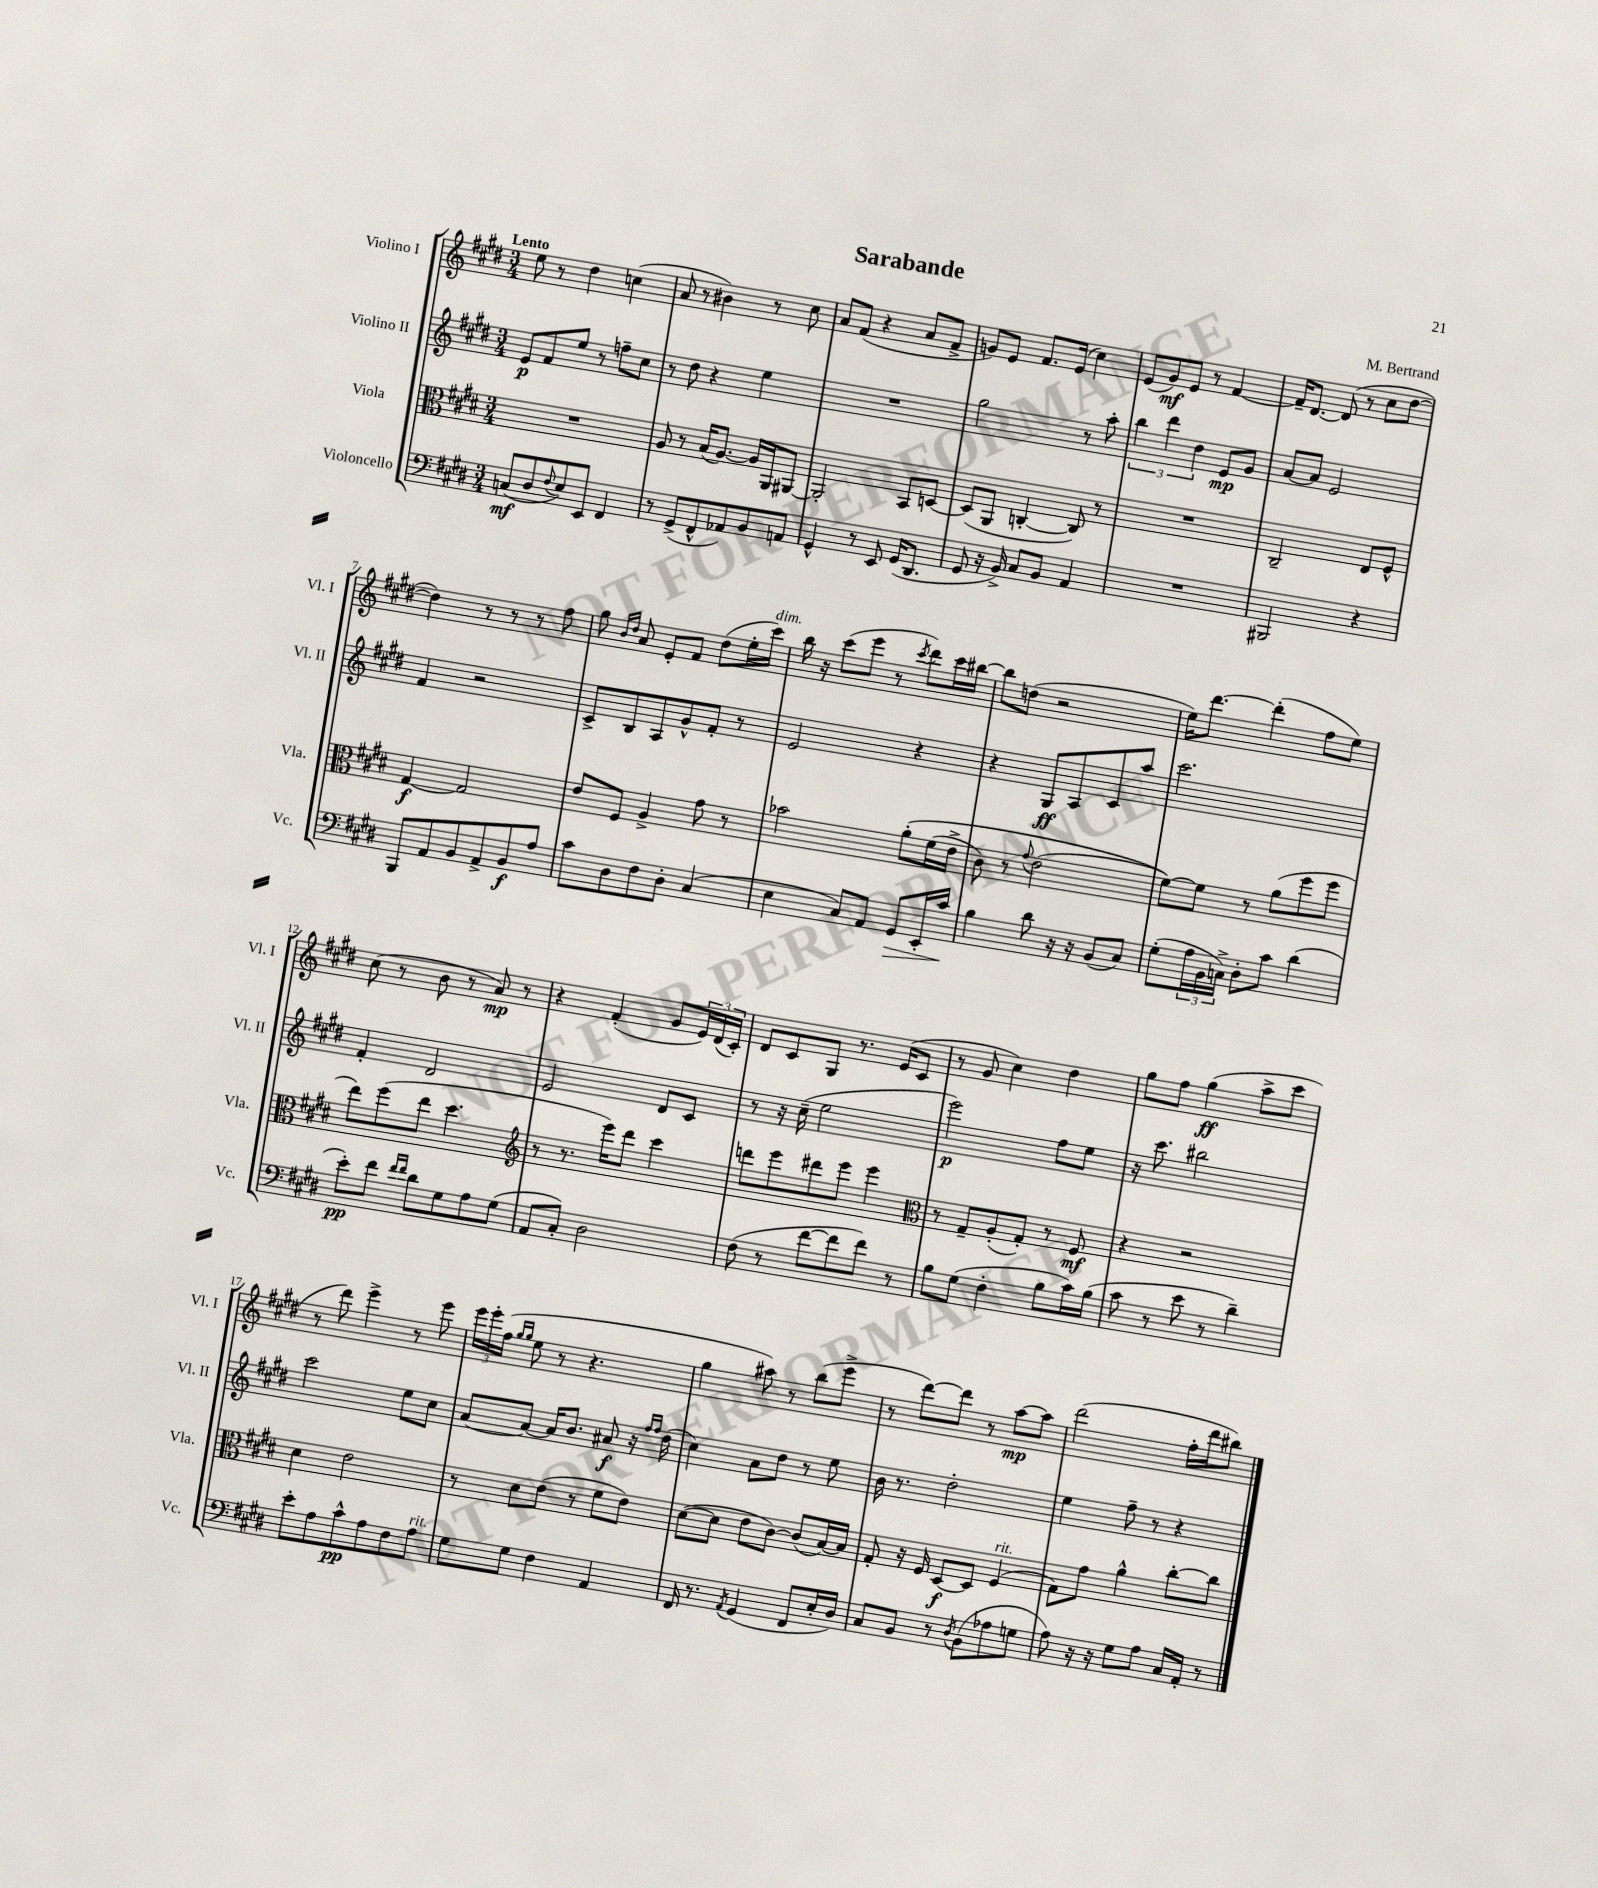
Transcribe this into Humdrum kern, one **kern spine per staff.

**kern	**kern	**kern	**kern
*staff4	*staff3	*staff2	*staff1
*clefF4	*clefC3	*clefG2	*clefG2
*k[f#c#g#d#]	*k[f#c#g#d#]	*k[f#c#g#d#]	*k[f#c#g#d#]
*M3/4	*M3/4	*M3/4	*M3/4
(8C	2.r	8e	8ee
8D#	.	8f#	8r
8qqF#	.	.	.
8E)	.	8ee	4dd#
8EE	.	8r	.
4FF#	.	8ff~	(4cc
.	.	8cc#	.
=	=	=	=
8r	8A	8r	8a
(8GG#^	8r	8dd#	8r
8FF#^^	(16B	4r	4b#)
.	[8.A)	.	.
8AA-)	.	.	.
8BB	16A]	4ee	8r
.	16AA	.	.
8AA	[8AA#	.	8cc#
=	=	=	=
4GG#^^	2AA#']	2.r	8a
.	.	.	(8f#
8r	.	.	4r
8EE	.	.	.
(16GG#	8BB	.	8a
8.DD#	.	.	.
.	[8D	.	8f#^
=	=	=	=
8GG#	(8D]	2gg#	8g)
16r	8AA	.	8e
16BB^)	.	.	.
8C#	[4C'	.	8.f#
8BB	.	.	.
.	.	.	(16e
4AA	8C])	8r	4cc#)
.	8r	8aa'	.
=	=	=	=
2.r	2.r	6bb	(8e
.	.	.	8g#)
.	.	6ddd#	.
.	.	.	8e
.	.	6dd#	.
.	.	.	8r
.	.	8e	[4f#
.	.	8g#	.
=	=	=	=
2BBB#	2C#~	[8a	16f#~]
.	.	.	[8.d#
.	.	8a]	.
.	.	2e	(8d#]
.	.	.	8r
4r	8E	.	8cc#
.	8F#^^	.	[8dd#
=	=	=	=
8BBB	[4G#	4f#	4dd#])
8AA	.	.	.
8BB	2G#]	2r	8r
8AA^	.	.	8r
8BB	.	.	8r
8A	.	.	8ff#
=	=	=	=
8c#	8e	8c#^	8gg#
.	.	.	16qqb
.	.	.	16qqdd#
8D#	8F#	8B	8a
8F#	4A^	8A	8e'
8D#'	.	8g#^^	8f#
(4C#	8g#	8f#'	(8dd#
.	8r	8r	16ee'
.	.	.	16ccc#)
=	=	=	=
4E	2b-	2e	16bb
.	.	.	16r
.	.	.	(8ccc#
8C#)	.	.	8eee
8AA	.	.	8r
.	.	.	8qccc#
8GG#	&(8a'	4r	8ddd#)
16EE'	(16f#	.	16ccc#
16c#	16e^	.	[16bb#
=	=	=	=
4B	8c#)	4r	8bb#]
.	8r	.	(8dd
.	8qqg#	.	.
8d#	(2e	8G#	2r
16r	.	8A	.
16r	.	.	.
(8BB	.	8c#	.
8C#)	.	8aa	.
=	=	=	=
(8G#'	[8f#)&)	2.ccc#	16ee)
.	.	.	[8.ddd#
24A	8f#]	.	.
24BB	.	.	.
24C^)	.	.	.
8D#'	8r	.	(4ddd#']
8c#	(8a	.	.
(4d#	8ff#	.	8ff#
.	8ff#	.	8ee)
=	=	=	=
8e')	8ee)	4f#'	(8cc#
8f#	(8ff#	.	8r
16qqf#	.	.	.
16qqf#	.	.	.
8d#	8ee	2d#	8b
8G#	4.dd#	.	8r
8A	.	.	8a)
(8G#	.	.	8r
=	=	=	=
*	*clefG2	*	*
8AA	8r	2e	4r
8C#')	8.r	.	.
2D#	.	.	(4f#'
.	16eee)	.	.
.	8ddd#	.	.
.	4ccc#	8d#	8g#
.	.	8c#	24e)
.	.	.	(24d#
.	.	.	24c#')
=	=	=	=
(8F#	8ddd	8r	8d#
8r	8eee	16r	8c#
.	.	(16cc#~	.
[8f#	8ddd#	2ee	8G#
8f#]	8eee	.	8.r
8f#)	4eee	.	.
.	.	.	(16e
8r	.	.	8c#
=	=	=	=
*	*clefC3	*	*
8B	8r	2eee)	8r
(8G#	8G#~	.	8g#
4F#'	(8A'	.	4cc#)
.	8G#')	.	.
8B	8r	8ff#	4dd#
16c#)	8F#	8ee	.
(16B	.	.	.
=	=	=	=
8c#	4r	16r	8gg#
.	.	8.ccc#	.
8r	.	.	8ff#
8e	2r	2bb#	(4gg#
8r	.	.	.
4d#~)	.	.	8aa^
.	.	.	8ccc#
=	=	=	=
8e'	4d#	2ccc#	8r
8A	.	.	8ddd#)
8c#^^	2e	.	4eee^
8A	.	.	.
8F#	.	8ee	8r
8A	.	8cc#	8eee
=	=	=	=
8G#	8r	[8a	24eee
.	.	.	24eee'
.	.	.	(24ff#
.	.	.	16qqgg#
.	.	.	16qqgg#
8G#	8d#	8a_	8ee
4F#	(8e	16a]	8r
.	.	8.b	.
.	8r	.	4.r
4AA	8f#	8a#	.
.	8e)	16r	.
.	.	16qqff#	.
.	.	16qqff#	.
.	.	(16dd#	.
=	=	=	=
16FF#	([8d#	4cc#)	4gg#
8.r	.	.	.
.	8d#]	.	.
8qAA	.	.	.
(4GG#	8e	8a	8aa#)
.	[8c#)	8dd#	8r
8FF#	(8c#]	8r	(8bb
16E'	[16B)	8ee	8eee^
16D#)	16B]	.	.
=	=	=	=
8C#	8G#'	16b	8r
.	.	8.r	.
8BB	16r	.	[8ddd#)
.	16F#	.	.
8r	[8D#	2dd#'	8ddd#]
8qD#	.	.	.
(8BB	8D#]	.	8r
8A-	(4F#	.	[8aa
8G	.	.	8aa]
=	=	=	=
8A)	8G#)	4ee	(2ddd#
16r	8g#	.	.
16r	.	.	.
8G#	4a^^	8ff#~	.
8A	.	8r	.
16C#	[8cc#'	4r	16ff#'
16AA'	.	.	16ddd#
8r	8cc#]	.	8bb#)
==	==	==	==
*-	*-	*-	*-
